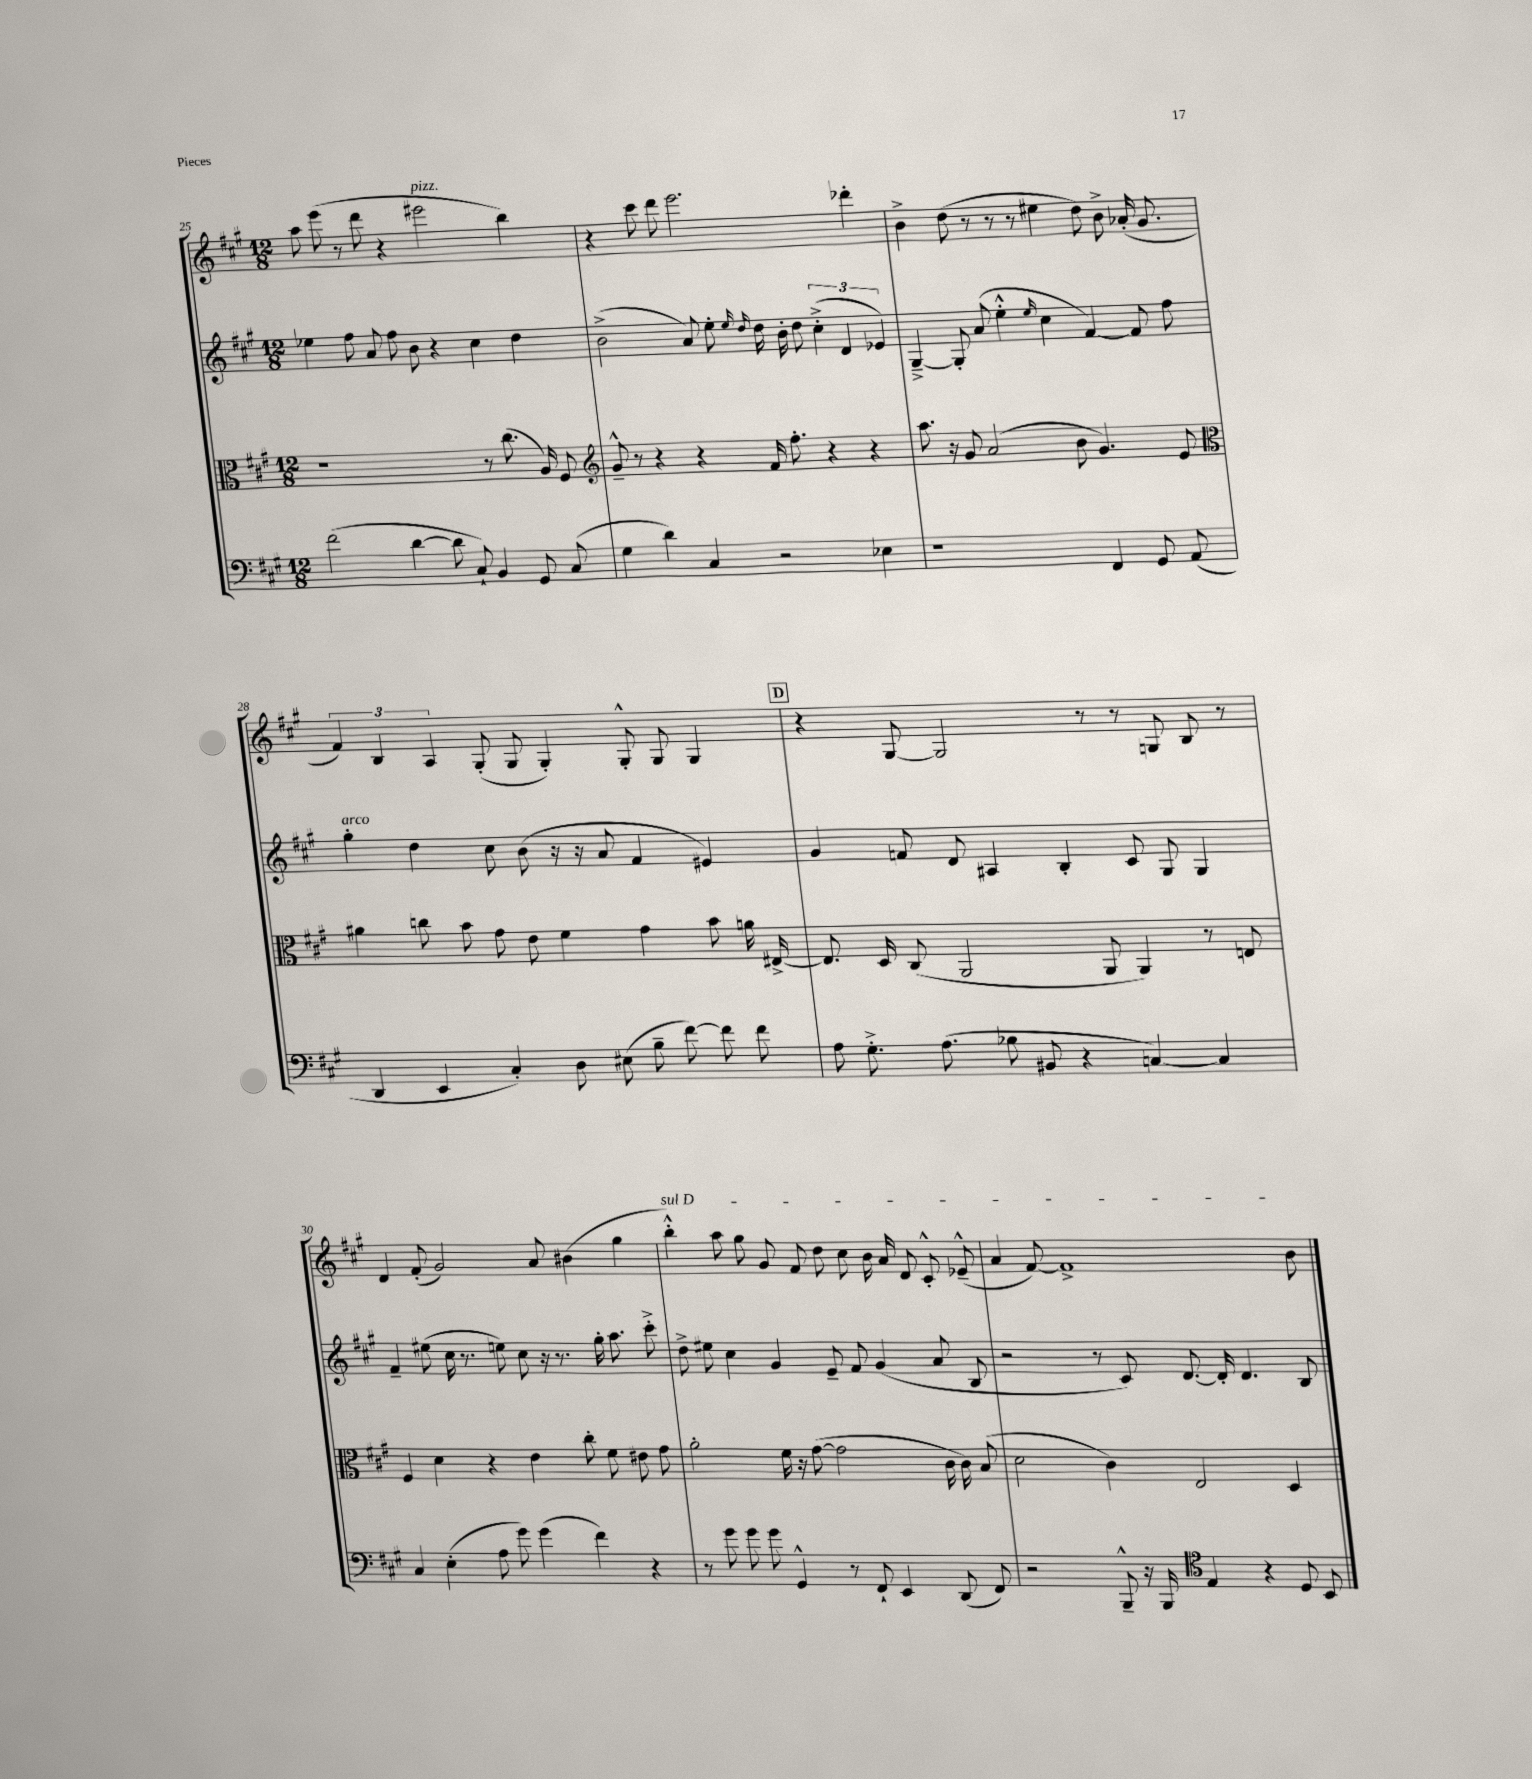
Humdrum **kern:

**kern	**kern	**kern	**kern
*staff4	*staff3	*staff2	*staff1
*clefF4	*clefC3	*clefG2	*clefG2
*k[f#c#g#]	*k[f#c#g#]	*k[f#c#g#]	*k[f#c#g#]
*M12/8	*M12/8	*M12/8	*M12/8
(2f#	1r	4ee-	8aa
.	.	.	(8eee
.	.	8ff#	8r
.	.	8a	8ddd
[4d	.	8ff#	4r
.	.	8b	.
8d]	.	4r	2eee#
8C#`)	.	.	.
4BB	8r	4cc#	.
.	(8.cc#	.	.
8GG#	.	4dd	4bb)
.	16A)	.	.
(8C#	8F#	.	.
=	=	=	=
*	*clefG2	*	*
4G#	8g#~^^	(2b^	4r
.	8r	.	.
4d)	4r	.	8ccc#
.	.	.	8ddd
4C#	4r	8a)	2.eee
.	.	8ee'	.
.	.	16qqee	.
.	.	16qqdd	.
2r	16f#	16dd	.
.	8.ff#'	16b'	.
.	.	8dd	.
.	4r	(6cc#'^	.
.	.	6d	.
4E-	4r	.	4ddd-'
.	.	6e-)	.
=	=	=	=
1r	8.aa	[4G#~^	4b^
.	16r	.	.
.	8g#	8G#']	(8dd
.	(2a	(8a	8r
.	.	4ee'^^	8r
.	.	.	8r
.	.	16qqee	.
.	.	4cc#	4ee#
.	8b	.	.
4FF#	4.g#)	[4f#)	8dd)
.	.	.	8b^
8GG#	.	8f#]	(16a-'
.	.	.	8.g#
(8AA	8e	8ff#	.
=	=	=	=
*	*clefC3	*	*
4DD	4a#	4gg#'	6f#)
.	.	.	6B
4EE	8cc	4dd	.
.	.	.	6A
.	8b	.	.
4C#')	8g#	8cc#	(8G#'
.	8e	(8b	8G#
8D	4f#	16r	4G#')
.	.	16r	.
(8E#	.	8a	.
8B~	4g#	4f#	8G#'^^
[8f#)	.	.	8G#
8f#]	8b	4e#)	4G#
8f#	16a	.	.
.	[16E#^	.	.
=	=	=	=
8A	8.E#]	4g#	4r
8.G#'^	.	.	.
.	16D	.	.
.	(8C#	8f	[8G#
(8.A	.	.	.
.	2AA	8d	2G#]
8B-	.	4A#	.
8BB#	.	.	.
4r	.	4B'	.
.	8AA	.	8r
[4C)	4AA)	8c#	8r
.	.	8G#	8G
4C]	8r	4G#	8B
.	8E	.	8r
=	=	=	=
4C#	4F#	4f#~	4d
(4E'	4d	(8ee#	(8f#'
.	.	16cc#	2g#)
.	.	8.r	.
8A	4r	.	.
8g#)	.	8ee)	.
(4g#	4e	8cc#	.
.	.	16r	8a
.	.	8.r	.
4f#)	8cc#'	.	(4b#
.	8f#	16gg#'	.
.	.	8.aa	.
4r	8e#	.	4gg#
.	8g#	8ccc#'^	.
=	=	=	=
8r	2a'	8dd^	4bb'^^)
8g#	.	8ee#	.
8g#	.	4cc#	8aa
8g#	.	.	8gg#
4GG#^^	16f#	4g#	8g#
.	16r	.	.
.	([8g#	.	8f#
8r	2g#]	8e~	8dd
8FF#`	.	8f#	8cc#
4EE	.	(4g#	16b
.	.	.	16a
.	.	.	8d
(8DD	16c#	8a	8c#'^^
.	16c#)	.	.
8FF#)	(8B	8B	(8e-~^^
=	=	=	=
2r	2d	2r	4a
.	.	.	[8f#)
.	.	.	1f#^]
8BBB~^^	4c#)	8r	.
16r	.	8c#)	.
16BBB	.	.	.
*clefC4	*	*	*
4E	2E	[8.d	.
.	.	16d']	.
4r	.	4.d	.
8D	4D	.	.
8BB	.	8B	8b
==	==	==	==
*-	*-	*-	*-
